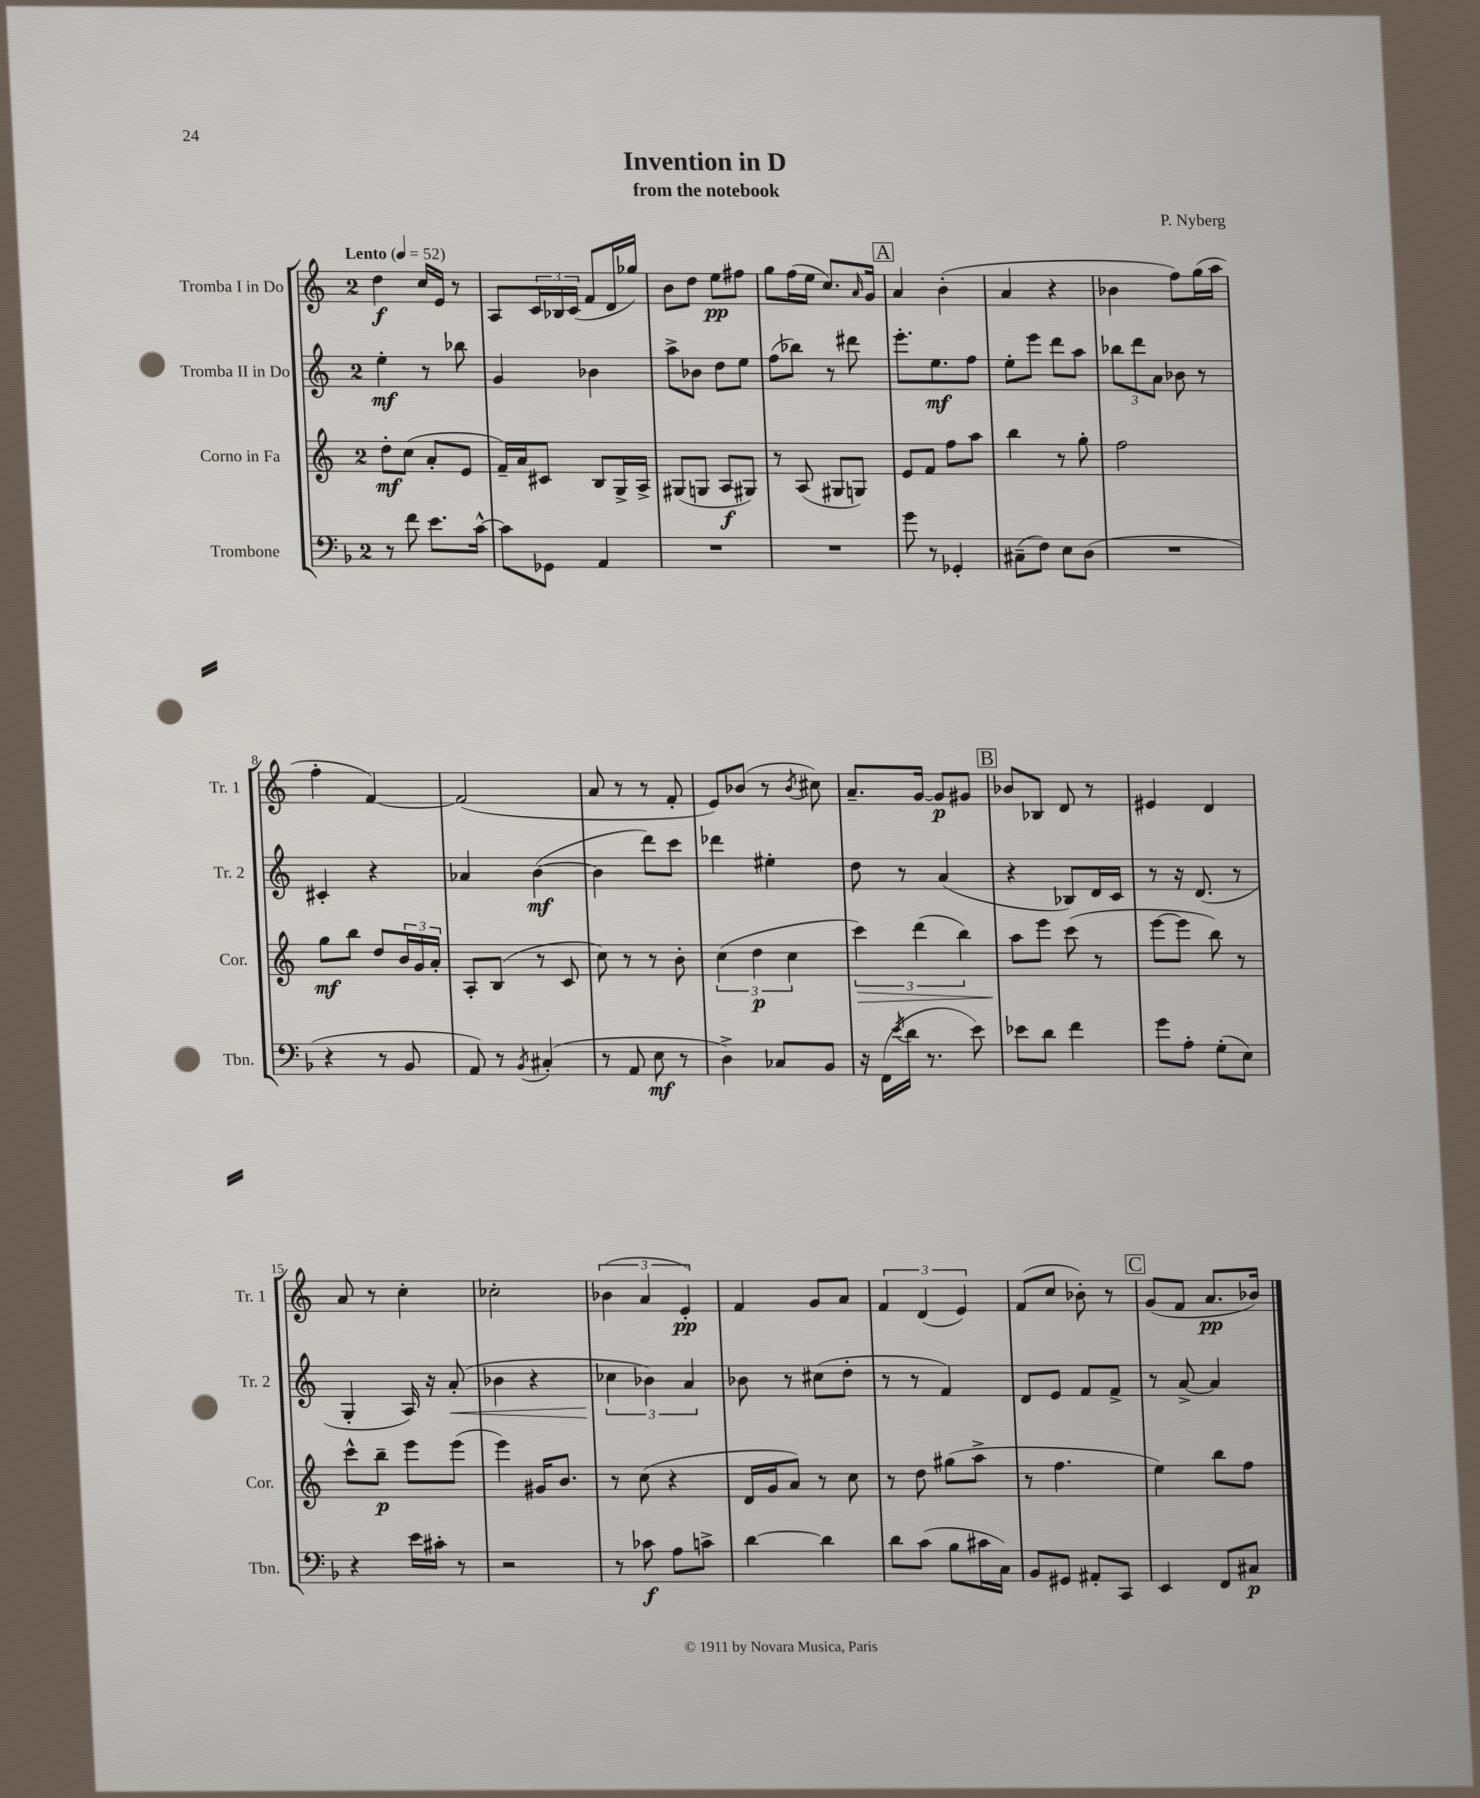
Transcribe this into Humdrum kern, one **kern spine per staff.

**kern	**kern	**kern	**kern
*staff4	*staff3	*staff2	*staff1
*clefF4	*clefG2	*clefG2	*clefG2
*k[b-]	*k[]	*k[]	*k[]
*M2/4	*M2/4	*M2/4	*M2/4
*MM52	*MM52	*MM52	*MM52
8r	8dd'	4ee'	4dd
8f	(8cc	.	.
8.e	8a'	8r	16cc
.	.	.	16e
.	8e	8bb-	8r
[16c^^	.	.	.
=	=	=	=
8c]	16f~)	4g	8A
.	16a	.	.
8GG-	8c#	.	24c
.	.	.	24B-
.	.	.	(24c
4AA	8B	4b-	8f
.	16G^	.	16d
.	16A^	.	16gg-)
=	=	=	=
2r	(8G#	8aa^	8b
.	8G	8b-	8dd
.	8A	8dd	8ee
.	8G#)	8ee	8ff#
=	=	=	=
2r	8r	(8ff	8gg
.	(8A	8bb-)	(16ff
.	.	.	16ee
.	8G#	8r	8.cc)
.	8G)	8ddd#	.
.	.	.	16qqa
.	.	.	16g
=	=	=	=
8g	8e	8.eee'	4a
8r	8f	.	.
.	.	8.ee	.
4GG-'	8ff	.	(4b'
.	8aa	8ff	.
=	=	=	=
(8C#~	4bb	8ee'	4a
8F)	.	8eee	.
8E	8r	8ddd	4r
(8D	8gg'	8aa	.
=	=	=	=
2r	2ff	12bb-	4b-
.	.	12ddd	.
.	.	12a	.
.	.	8b-	8ff)
.	.	8r	(16gg
.	.	.	16aa
=	=	=	=
4r	8gg	4c#'	4ff'
.	8bb	.	.
8r	8dd	4r	[4f)
8BB-	24b	.	.
.	24g	.	.
.	24a'	.	.
=	=	=	=
8AA)	8A'	4a-	(2f]
8r	(8B	.	.
8qBB-	.	.	.
(4C#'	8r	([4b	.
.	8c	.	.
=	=	=	=
8r	8cc)	4b]	8a
8AA	8r	.	8r
8E	8r	8ddd)	8r
8r	8b'	8ccc	8f'
=	=	=	=
4D^)	(6cc	4ddd-	8e)
.	.	.	(8b-
.	6dd	.	.
8C-	.	4ee#'	8r
.	6cc	.	.
.	.	.	8qb-
8BB-	.	.	8cc#)
=	=	=	=
16r	6ccc)	8dd	8.a~
(16FF	.	.	.
8qe	.	.	.
16d	.	8r	.
.	(6ddd	.	.
8.r	.	.	[16g
.	.	(4a	8g]
.	6bb)	.	.
8e)	.	.	8g#
=	=	=	=
8e-	8aa	4r	8b-
8d	8eee	.	8B-
4f	(8ccc	8B-)	8d
.	8r	16d	8r
.	.	16c	.
=	=	=	=
8g	[8eee	8r	4e#
8A'	8eee]	16r	.
.	.	(8.d	.
(8G'	8bb)	.	4d
8E)	8r	8r	.
=	=	=	=
4r	8ccc^^	4G'	8a
.	8bb~	.	8r
16e	8eee	16A)	4cc'
16c#'	.	16r	.
8r	(8eee	(8a'	.
=	=	=	=
2r	4eee)	4b-	2cc-'
.	16g#	4r	.
.	8.b	.	.
=	=	=	=
8r	8r	6cc-	(6b-
8c-	(8cc	.	.
.	.	6b-)	6a
8A	4r	.	.
.	.	6a	6e')
8c^	.	.	.
=	=	=	=
[4d	16d	8b-	4f
.	16g	.	.
.	8a)	8r	.
4d]	8r	(8cc#	8g
.	8cc	8dd'	8a
=	=	=	=
8d	8r	8r	6f
(8c	8dd	8r	.
.	.	.	(6d
8B-	(8gg#	4f)	.
.	.	.	6e)
16c#	8aa^	.	.
16C)	.	.	.
=	=	=	=
8BB-	8r	8d	(8f
8GG#	4.ff	8e	8cc
8AA#'	.	8f	8b-')
8CC	.	8f^	8r
=	=	=	=
4EE	4ee)	8r	(8g
.	.	[8a^	8f
8FF	8bb	4a]	8.a
8C#	8ff	.	.
.	.	.	16b-)
==	==	==	==
*-	*-	*-	*-
